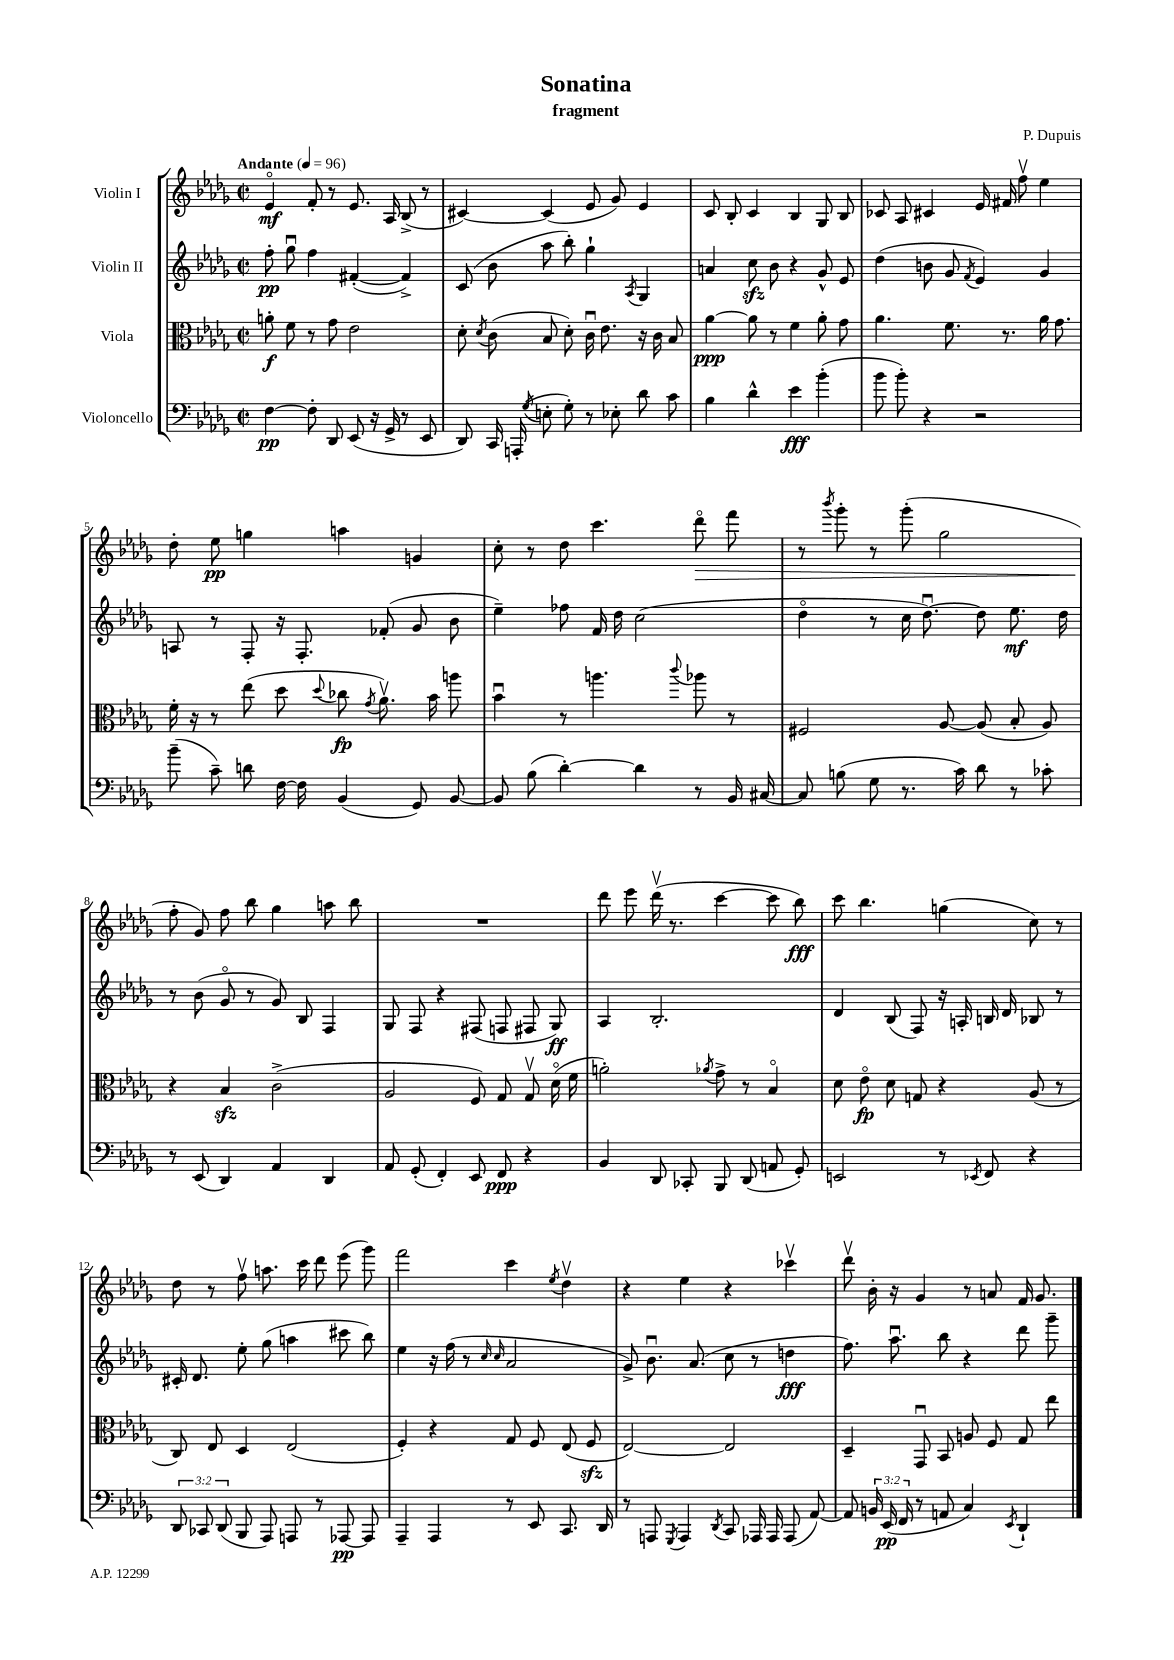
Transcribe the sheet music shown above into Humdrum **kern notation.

**kern	**dynam	**kern	**dynam	**kern	**dynam	**kern	**dynam
*part4	*part4	*part3	*part3	*part2	*part2	*part1	*part1
*staff4	*staff4	*staff3	*staff3	*staff2	*staff2	*staff1	*staff1
*I"Violoncello	*	*I"Viola	*	*I"Violin II	*	*I"Violin I	*
*clefF4	*	*clefC3	*	*clefG2	*	*clefG2	*
*k[b-e-a-d-g-]	*	*k[b-e-a-d-g-]	*	*k[b-e-a-d-g-]	*	*k[b-e-a-d-g-]	*
*M2/2	*	*M2/2	*	*M2/2	*	*M2/2	*
*met(c|)	*	*met(c|)	*	*met(c|)	*	*met(c|)	*
*MM96	*	*MM96	*	*MM96	*	*MM96	*
=1	=1	=1	=1	=1	=1	=1	=1
!	!	!	!	!	!	!LO:TX:a:B:t=Andante	!
[4F\	pp	8an'\	f	8ff'\	pp	4e-/	mf
.	.	8f\	.	8gg-u\	.	.	.
8F'\]	.	8r	.	4ff\	.	8f'/	.
8DD-/	.	8g-\	.	.	.	8r	.
(8EE-/	.	2e-\	.	([4f#X'/	.	8.e-/	.
16r	.	.	.	.	.	.	.
16GG-^/	.	.	.	.	.	16A-/	.
8r	.	.	.	4f#^/])	.	(8B-^/	.
8EE-/	.	.	.	.	.	8r	.
=2	=2	=2	=2	=2	=2	=2	=2
8DD-/)	.	8d-'\	.	(8c/	.	[4c#X/)	.
.	.	8qd-/	.	.	.	.	.
16CC/	.	(8c\	.	8b-\	.	.	.
(16AAAn'/	.	.	.	.	.	.	.
8qG-/	.	.	.	.	.	.	.
8En'\	.	8B-/	.	8aa-\	.	(4c#/]	.
8G-'\)	.	8d-'\)	.	8bb-'\)	.	.	.
8r	.	16cu\	.	4gg-`\	.	8e-/	.
.	.	8.e-\	.	.	.	.	.
8E-X'\	.	.	.	.	.	8g-/)	.
.	.	.	.	8qA-/	.	.	.
8d-\	.	16r	.	4G-/	.	4e-/	.
.	.	16c\	.	.	.	.	.
8c\	.	8B-/	.	.	.	.	.
=3	=3	=3	=3	=3	=3	=3	=3
4B-\	.	[4a-\	ppp	4an/	.	8c/	.
.	.	.	.	.	.	8B-'/	.
4d-^^\	.	8a-\]	.	8cczz\	.	4c/	.
.	.	8r	.	8b-\	.	.	.
4e-\	fff	4f\	.	4r	.	4B-/	.
(4b-'\	.	8a-'\	.	8g-^^/	.	8G-/	.
.	.	8g-\	.	8e-/	.	8B-/	.
=4	=4	=4	=4	=4	=4	=4	=4
8b-\	.	4.a-\	.	(4dd-\	.	8c-X/	.
8b-'\)	.	.	.	.	.	8A-/	.
4r	.	.	.	8bn\	.	4c#X/	.
.	.	8.f\	.	8g-/	.	.	.
.	.	.	.	8qf/	.	.	.
2r	.	.	.	4e-/)	.	16e-/	.
.	.	8.r	.	.	.	16f#X/	.
.	.	.	.	.	.	8ffv\	.
.	.	16a-\	.	4g-/	.	4ee-\	.
.	.	8.g-\	.	.	.	.	.
!!LO:LB:g=z
=5	=5	=5	=5	=5	=5	=5	=5
(8b-~\	.	16f'\	.	8An/	.	8dd-'\	.
.	.	16r	.	.	.	.	.
8c~\)	.	8r	.	8r	.	8ee-\	pp
8dn\	.	(8ee-\	.	8F'/	.	4ggn\	.
[16F\	.	8dd-\	.	16r	.	.	.
16F\]	.	.	.	8.F'/	.	.	.
.	.	8qqdd-/	.	.	.	.	.
(4BB-/	.	8cc-X\	fp	.	.	4aan\	.
.	.	8qg-/	.	.	.	.	.
.	.	8.a-v\)	.	(8f-X'/	.	.	.
8GG-/)	.	.	.	8g-/	.	4gn/	.
.	.	16b-\	.	.	.	.	.
[8BB-/	.	8aan\	.	8b-\	.	.	.
=6	=6	=6	=6	=6	=6	=6	=6
8BB-/]	.	4b-u\	.	4ee-~\)	.	8cc'\	.
(8B-\	.	.	.	.	.	8r	.
[4d-'\)	.	8r	.	8ff-X\	.	8dd-\	.
.	.	4.aan\	.	16f/	.	4.ccc\	.
.	.	.	.	16dd-\	.	.	.
4d-\]	.	.	.	(2cc\	.	.	.
.	.	8qqccc/	.	.	.	.	.
!	!	!	!	!	!	!	!LO:HP:b
8r	.	8aa-X\	.	.	.	8ddd-\	>
16BB-/	.	8r	.	.	.	8fff\	.
[16C#X/	.	.	.	.	.	.	.
=7	=7	=7	=7	=7	=7	=7	=7
8C#/]	.	2F#X/	.	4dd-\	.	8r	.
.	.	.	.	.	.	8qbbb-/	.
(8Bn\	.	.	.	.	.	8ggg-'\	.
8G-\	.	.	.	8r	.	8r	.
8.r	.	.	.	16cc\	.	(8ggg-'\	.
.	.	.	.	[8.dd-u\)	.	.	.
.	.	[8A-/	.	.	.	2gg-\	.
16c\)	.	.	.	.	.	.	.
8d-\	.	(8A-/]	.	8dd-\]	.	.	.
8r	.	8B-'/	.	8.ee-\	mf	.	.
8c-X'\	.	8A-/)	.	.	.	.	.
.	.	.	.	16dd-\	.	.	.
!!LO:LB:g=z
=8	=8	=8	=8	=8	=8	=8	=8
8r	.	4r	.	8r	.	8ff'\	.
(8EE-/	.	.	.	(8b-\	.	8g-/)	]
4DD-/)	.	4B-zz/	.	8g-/	.	8ff\	.
.	.	.	.	8r	.	8bb-\	.
4AA-/	.	(2c^\	.	8g-/)	.	4gg-\	.
.	.	.	.	8B-/	.	.	.
4DD-/	.	.	.	4F/	.	8aan\	.
.	.	.	.	.	.	8bb-\	.
=9	=9	=9	=9	=9	=9	=9	=9
8AA-/	.	2A-/	.	8G-/	.	1r	.
(8GG-'/	.	.	.	8F/	.	.	.
4FF'/)	.	.	.	4r	.	.	.
8EE-/	.	8F/)	.	(8F#X/	.	.	.
8FF/	ppp	8G-/	.	8Fn/	.	.	.
4r	.	8G-v/	.	8F#X/	.	.	.
.	.	(16d-\	.	8G-/)	ff	.	.
.	.	16f\	.	.	.	.	.
=10	=10	=10	=10	=10	=10	=10	=10
4BB-/	.	2an'\)	.	4A-/	.	8ddd-\	.
.	.	.	.	.	.	8eee-\	.
8DD-/	.	.	.	2.B-'/	.	(16ddd-v\	.
.	.	.	.	.	.	8.r	.
8CC-X'/	.	.	.	.	.	.	.
.	.	8qa-X/	.	.	.	.	.
8BBB-/	.	8g-^\	.	.	.	[4ccc\	.
(8DD-/	.	8r	.	.	.	.	.
8AAn/	.	4B-/	.	.	.	8ccc\]	.
8GG-'/)	.	.	.	.	.	8bb-\)	fff
=11	=11	=11	=11	=11	=11	=11	=11
2EEn/	.	8d-\	.	4d-/	.	8ccc\	.
.	.	8e-\	fp	.	.	4.bb-\	.
.	.	8d-\	.	(8B-/	.	.	.
.	.	8Gn/	.	8F/)	.	.	.
8r	.	4r	.	16r	.	(4ggn\	.
.	.	.	.	16An'/	.	.	.
8qEE-X/	.	.	.	.	.	.	.
8FF/	.	.	.	16Bn/	.	.	.
.	.	.	.	16d-/	.	.	.
4r	.	(8A-/	.	8B-X/	.	8cc\)	.
.	.	8r	.	8r	.	8r	.
!!LO:LB:g=z
=12	=12	=12	=12	=12	=12	=12	=12
12DD-/	.	8C/)	.	16c#X'/	.	8dd-\	.
.	.	.	.	8.d-/	.	.	.
12CC-X/	.	.	.	.	.	.	.
.	.	8E-/	.	.	.	8r	.
(12DD-/	.	.	.	.	.	.	.
8BBB-/	.	4D-/	.	8ee-'\	.	8ffv\	.
8AAA-/)	.	.	.	(8gg-\	.	8.aan\	.
8AAAn/	.	(2E-/	.	4aan\	.	.	.
.	.	.	.	.	.	16ccc\	.
8r	.	.	.	.	.	8ddd-\	.
[8AAA-X/	pp	.	.	8ccc#X\	.	(8eee-\	.
8AAA-/]	.	.	.	8bb-\)	.	8ggg-\)	.
=13	=13	=13	=13	=13	=13	=13	=13
4AAA-~/	.	4F'/)	.	4ee-\	.	2fff\	.
4AAA-/	.	4r	.	16r	.	.	.
.	.	.	.	(16ff\	.	.	.
.	.	.	.	8r	.	.	.
.	.	.	.	16qqcc/	.	.	.
.	.	.	.	16qqcc/	.	.	.
8r	.	8G-/	.	2a-/	.	4ccc\	.
8EE-/	.	8F/	.	.	.	.	.
.	.	.	.	.	.	8qee-/	.
8.CC/	.	(8E-/	.	.	.	4dd-v\	.
.	.	8Fzz/	.	.	.	.	.
16DD-/	.	.	.	.	.	.	.
=14	=14	=14	=14	=14	=14	=14	=14
8r	.	[2E-/)	.	8g-^/)	.	4r	.
8AAAn/	.	.	.	8.b-u\	.	.	.
8qGGG-/	.	.	.	.	.	.	.
4AAA/	.	.	.	.	.	4ee-\	.
.	.	.	.	(8.a-/	.	.	.
8qDD-/	.	.	.	.	.	.	.
8CC/	.	2E-/]	.	8cc\	.	4r	.
16AAA-X/	.	.	.	8r	.	.	.
16AAA-/	.	.	.	.	.	.	.
(8AAA-/	.	.	.	4ddn\	fff	4ccc-Xv\	.
[8AA-/)	.	.	.	.	.	.	.
=15	=15	=15	=15	=15	=15	=15	=15
8AA-/]	.	4D-~/	.	8.ff\)	.	8ddd-v\	.
24BBn/	.	.	.	.	.	16b-'\	.
(24EE-/	pp	.	.	.	.	.	.
.	.	.	.	8.aa-u\	.	16r	.
24FF/	.	.	.	.	.	.	.
8r	.	8GG-u/	.	.	.	4g-/	.
8AAn/	.	8BB-/	.	8bb-\	.	.	.
4C/)	.	8An/	.	4r	.	8r	.
.	.	8F/	.	.	.	8an/	.
8qEE-/	.	.	.	.	.	.	.
4DD-`/	.	8G-/	.	8ddd-\	.	16f/	.
.	.	.	.	.	.	8.g-/	.
.	.	8ee-\	.	8ggg-~\	.	.	.
==	==	==	==	==	==	==	==
*-	*-	*-	*-	*-	*-	*-	*-
